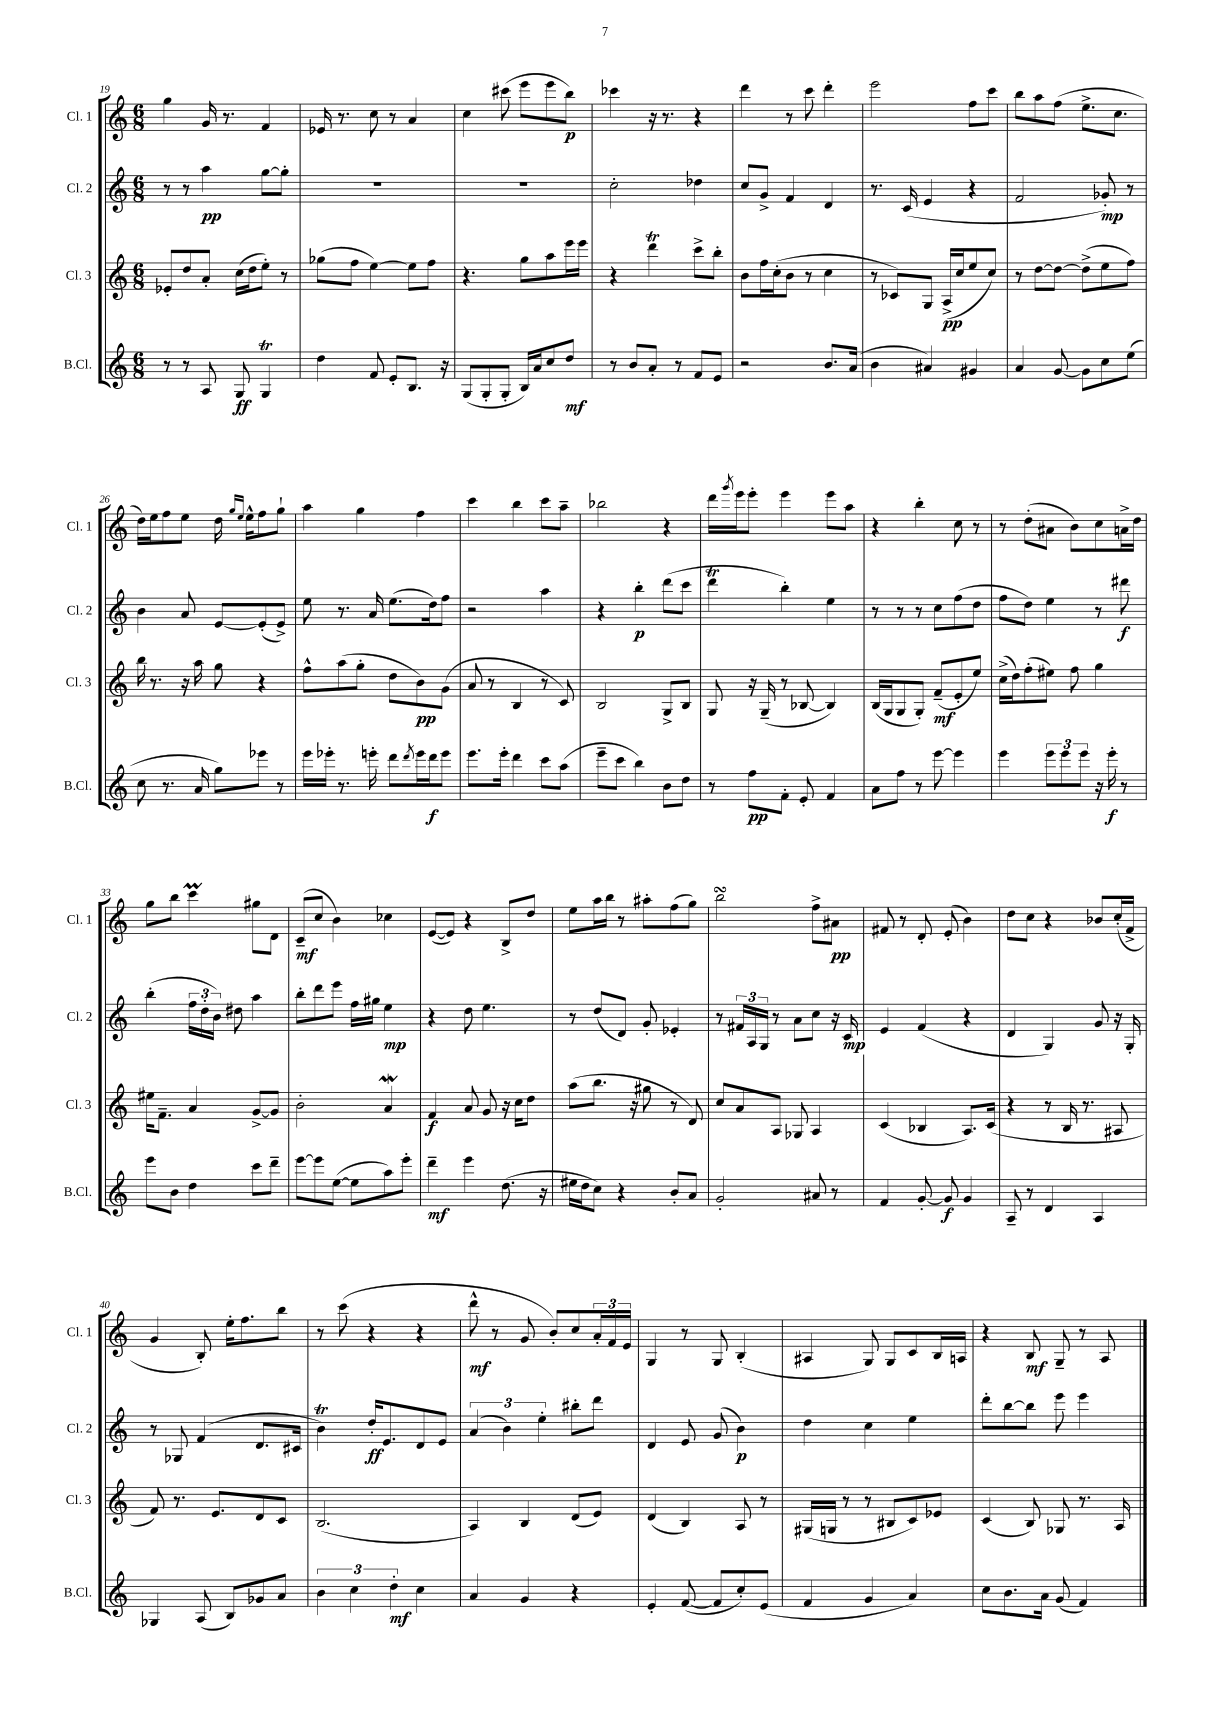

**kern	**kern	**kern	**kern
*staff4	*staff3	*staff2	*staff1
*clefG2	*clefG2	*clefG2	*clefG2
*k[]	*k[]	*k[]	*k[]
*M6/8	*M6/8	*M6/8	*M6/8
8r	8e-'	8r	4gg
8r	8dd	8r	.
8A	8a'	4aa	16g
.	.	.	8.r
8G	(16cc	.	.
.	16dd	.	.
4G	8ee')	[8gg	4f
.	8r	8gg']	.
=	=	=	=
4dd	(8gg-	2.r	16e-
.	.	.	8.r
.	8ff	.	.
8f	[4ee)	.	8cc
8e'	.	.	8r
8.B	8ee]	.	4a
.	8ff	.	.
16r	.	.	.
=	=	=	=
(8G	4.r	2.r	4cc
8G'	.	.	.
8G'	.	.	(8ccc#
16B)	8gg	.	8eee
16a	.	.	.
8cc	8aa	.	8eee
8dd	16eee	.	8bb)
.	16eee	.	.
=	=	=	=
8r	4r	2cc'	4ccc-
8b	.	.	.
8a'	4ddd	.	16r
.	.	.	8.r
8r	.	.	.
8f	8ccc^	4dd-	4r
8e	8bb'	.	.
=	=	=	=
2r	8b	8cc	4ddd
.	16ff	8g^	.
.	(16cc'	.	.
.	8b	4f	8r
.	8r	.	8ccc
8.b	4cc	4d	4ddd'
(16a	.	.	.
=	=	=	=
4b	8r	8.r	2eee
.	8c-)	.	.
.	.	(16c	.
4a#)	8G	4e	.
.	(16A^	.	.
.	16cc	.	.
4g#	8ee	4r	8ff
.	8cc)	.	8ccc
=	=	=	=
4a	8r	2f	8bb
.	[8dd	.	8aa
[8g	8dd_	.	(8ff
8g]	(8dd^]	.	8.ee^
8cc	8ee	8g-')	.
.	.	.	8.cc
(8ee	8ff)	8r	.
=	=	=	=
8cc	16bb	4b	16dd)
.	8.r	.	16ee
8.r	.	.	8ff
.	16r	8a	8ee
16a	16aa	.	.
8gg)	8gg	[8e	16dd
.	.	.	16qqgg
.	.	.	16qqee
.	.	.	16ee^^
8eee-	4r	(8e']	8ff
8r	.	8e^)	8gg`
=	=	=	=
16eee	8ff^^	8ee	4aa
16eee-'	.	.	.
8.r	(8aa	8.r	.
.	8gg'	.	4gg
16eee'	.	16a	.
8ddd	8dd	(8.ee	.
8qddd	.	.	.
16eee	8b)	.	4ff
16ddd	.	16dd)	.
8eee	(8g	8ff	.
=	=	=	=
8.eee	8a	2r	4ccc
.	8r	.	.
16eee'	.	.	.
4ddd	4B	.	4bb
8ccc	8r	4aa	8ccc
(8aa	8c)	.	8aa~
=	=	=	=
8eee~	2B	4r	2bb-
8ccc	.	.	.
4bb)	.	4bb'	.
8b	8G^	(8ddd	4r
8dd	8B	8ccc	.
=	=	=	=
8r	8G	4ddd	16ddd
.	.	.	8qggg
.	.	.	16eee
8ff	16r	.	8eee'
.	(16G~	.	.
8f'	8r	4bb')	4eee
8e'	[8B-	.	.
4f	4B-])	4ee	8eee
.	.	.	8aa
=	=	=	=
8a	(16B	8r	4r
.	16G	.	.
8ff	8G	8r	.
8r	8G')	8r	4bb'
[8eee	(8f~	8cc	.
4eee]	8e'	(8ff	8cc
.	8ee)	8dd	8r
=	=	=	=
4eee	(16cc^	8ff	8r
.	16dd)	.	.
.	(8ff'	8dd)	(8dd'
12eee	8ee#)	4ee	8a#
12eee	.	.	.
.	8ff	.	8b)
12eee	.	.	.
16r	4gg	8r	8cc
16eee'	.	.	.
8r	.	8ddd#	16a^
.	.	.	16dd
=	=	=	=
8eee	16ee#	(4bb'	8gg
.	8.f~	.	.
8b	.	.	8bb
4dd	4a	24ff	4ccc
.	.	24dd'	.
.	.	24b)	.
.	.	8dd#	.
8ccc	[8g^	4aa	8gg#
8ddd~	8g]	.	8d
=	=	=	=
[8eee	2b'	8bb'	(8c~
8eee]	.	8ddd	8cc
([8ee	.	8eee	4b)
8ee]	.	16ff	.
.	.	16gg#	.
8aa)	4a	4ee	4cc-
8eee'	.	.	.
=	=	=	=
4ddd~	4f	4r	([8e
.	.	.	8e])
4eee	8a	8dd	4r
.	8g	4.ee	.
(8.dd	16r	.	8B^
.	16cc	.	.
.	8dd	.	8dd
16r	.	.	.
=	=	=	=
16ee#	(8aa	8r	8ee
16dd	.	.	.
8cc)	8.bb	(8dd	16aa
.	.	.	16bb
4r	.	8d)	8r
.	16r	.	.
.	8gg#	8g'	8aa#'
8b'	8r	4e-'	(8ff
8a	8d)	.	8gg)
=	=	=	=
2g'	8cc	8r	2bb
.	8a	24f#	.
.	.	24A	.
.	.	24G	.
.	8A	8r	.
.	8G-	8a	.
8a#	4A	8cc	8ff^
8r	.	16r	8a#
.	.	16c	.
=	=	=	=
4f	(4c	4e	8f#
.	.	.	8r
[8g'	4B-	(4f	8d'
8g]	.	.	(8e'
4g	8.A)	4r	4b)
.	(16c	.	.
=	=	=	=
8A~	4r	4d	8dd
8r	.	.	8cc
4d	8r	4G)	4r
.	16B	.	.
.	8.r	.	.
4A	.	8g	8b-
.	8A#	16r	(16cc'
.	.	16G'	16f^
=	=	=	=
4G-	8f)	8r	4g
.	8.r	8G-	.
(8A	.	(4f	8B')
.	8.e	.	.
8B)	.	.	16ee'
.	.	.	8.ff
8g-	8d	8.d	.
8a	8c	.	8bb
.	.	16c#	.
=	=	=	=
6b	(2.B	4b)	8r
.	.	.	(8ccc
6cc	.	.	.
.	.	16dd'	4r
.	.	8.e	.
6dd'	.	.	.
4cc	.	8d	4r
.	.	8e	.
=	=	=	=
4a	4A)	(6a	8ddd^^
.	.	.	8r
.	.	6b)	.
4g	4B	.	8g
.	.	6ee'	.
.	.	.	8b')
4r	(8d	8bb#'	8cc
.	8e)	8ddd	24a'
.	.	.	24f
.	.	.	24e
=	=	=	=
4e'	(4d	4d	4G
([8f	4B)	8e	8r
8f]	.	(8g	8G
8cc')	8A	4b)	(4B'
(8e	8r	.	.
=	=	=	=
4f	(16G#	4dd	4A#
.	16G	.	.
.	8r	.	.
4g	8r	4cc	8G)
.	8B#	.	8G
4a)	8c)	4ee	8c
.	8e-	.	16B
.	.	.	16A
=	=	=	=
8cc	(4c	8ddd'	4r
8.b	.	[8bb	.
.	8B)	8bb]	8B
16a	.	.	.
(8g	8G-	8eee	8G~
4f)	8.r	4eee	8r
.	.	.	8A
.	16A	.	.
==	==	==	==
*-	*-	*-	*-
